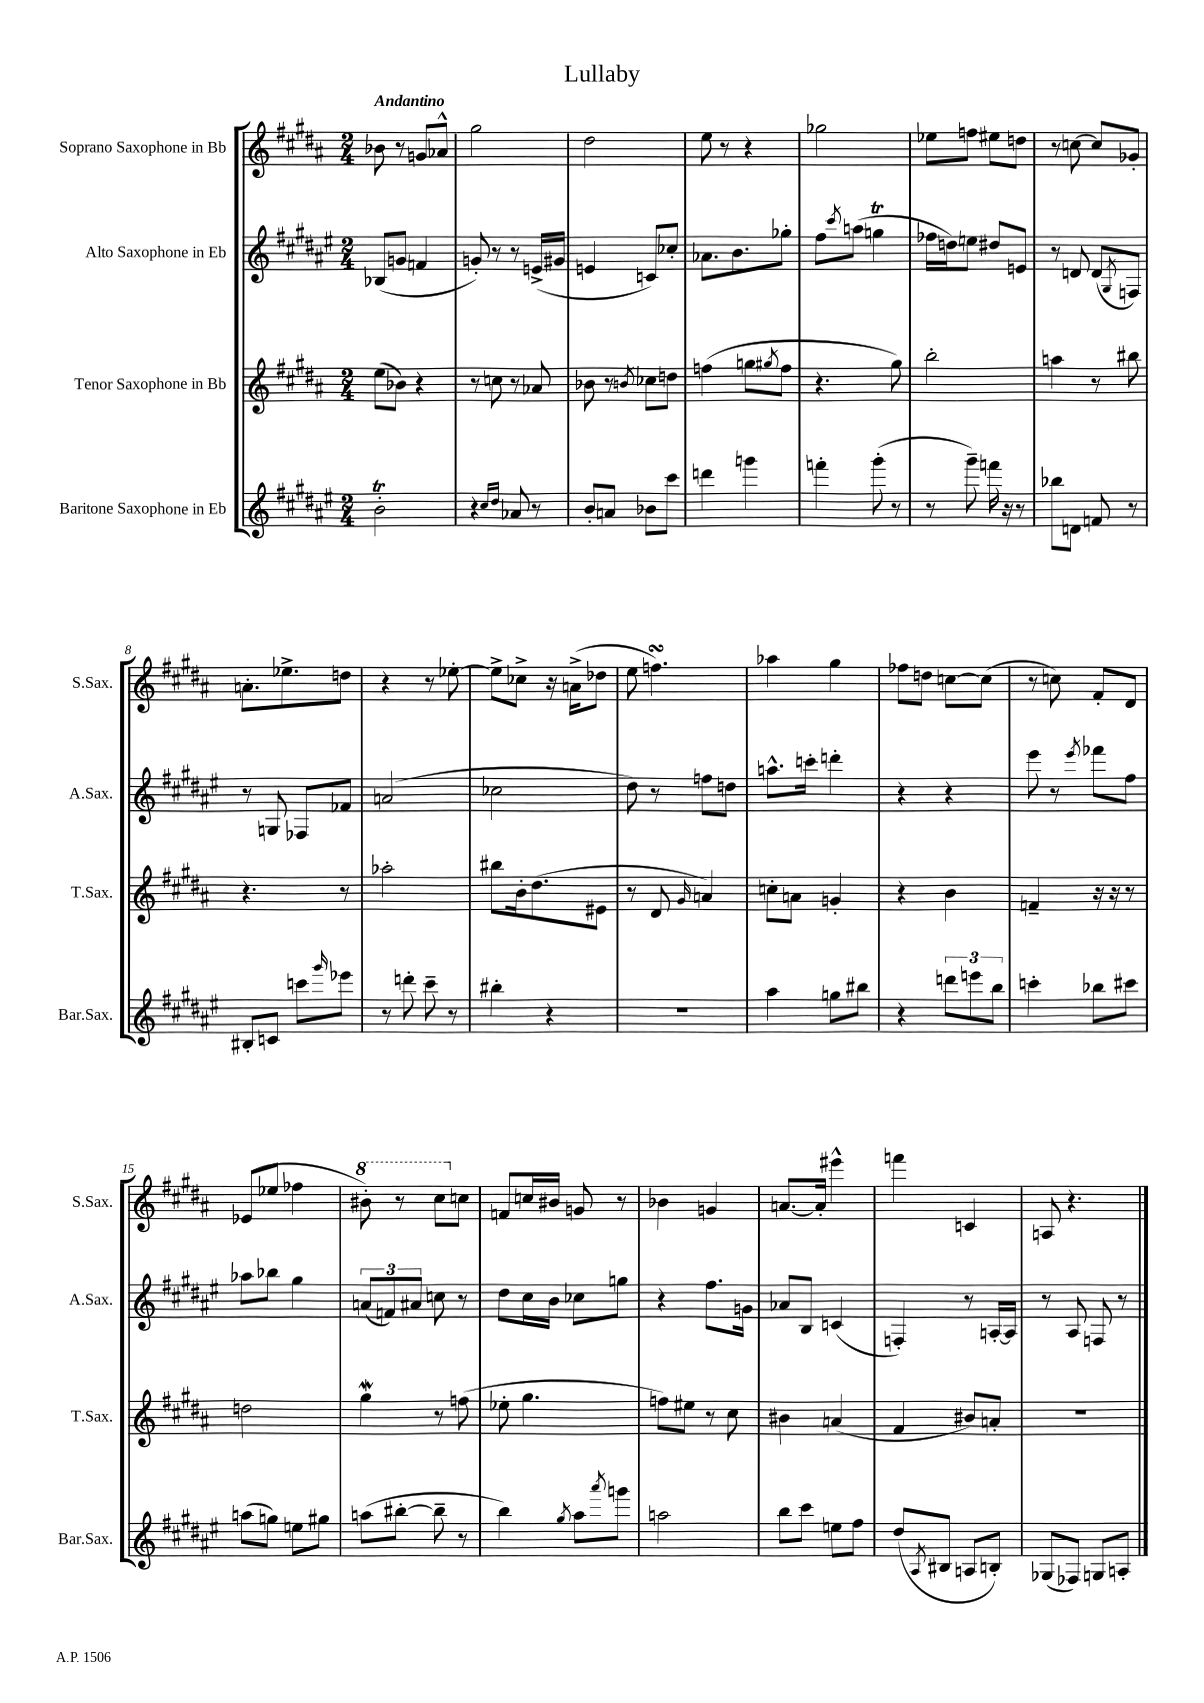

**kern	**kern	**kern	**kern
*staff4	*staff3	*staff2	*staff1
*clefG2	*clefG2	*clefG2	*clefG2
*k[f#c#g#d#a#e#]	*k[f#c#g#d#a#]	*k[f#c#g#d#a#e#]	*k[f#c#g#d#a#]
*M2/4	*M2/4	*M2/4	*M2/4
2b'	(8ee	(8B-	8b-
.	8b-)	8g	8r
.	4r	4f	8g
.	.	.	8a-^^
=	=	=	=
4r	8r	8g')	2gg#
.	8cc	8r	.
16qqcc#	.	.	.
16qqdd#	.	.	.
8a-	8r	8r	.
8r	8a-	(16e^	.
.	.	16g#	.
=	=	=	=
8b'	8b-	4e	2dd#
8a	8r	.	.
.	8qb	.	.
8b-	8cc-	8c)	.
8ccc#	8dd	8cc-'	.
=	=	=	=
4ddd	(4ff	8.a-	8ee
.	.	.	8r
.	.	8.b	.
4ggg	8gg	.	4r
.	8qgg#	.	.
.	8ff	8gg-'	.
=	=	=	=
4fff'	4.r	8ff#	2gg-
.	.	8qccc#	.
.	.	(8aa	.
(8ggg#'	.	4gg	.
8r	8gg#)	.	.
=	=	=	=
8r	2bb'	16ff-	8ee-
.	.	16dd)	.
8ggg#~)	.	8ee	8ff
16fff	.	8dd#	8ee#
16r	.	.	.
8r	.	8e	8dd
=	=	=	=
8bb-	4aa	8r	8r
8d	.	8d	[8cc
8f	8r	(8d	8cc]
.	.	8qG#	.
8r	8bb#	8F)	8g-'
=	=	=	=
8B#'	4.r	8r	8.a'
8c	.	8G	.
.	.	.	8.ee-^
8ccc	.	8F-	.
16qqggg#	.	.	.
8eee-	8r	8f-	8dd
=	=	=	=
8r	2aa-'	(2a	4r
8ddd'	.	.	.
8ccc#~	.	.	8r
8r	.	.	[8ee-'
=	=	=	=
4bb#'	8bb#	2cc-	8ee-^]
.	16b'	.	8cc-^
.	(8.dd#	.	.
4r	.	.	16r
.	.	.	(16a^
.	8e#	.	8dd-
=	=	=	=
2r	8r	8dd#)	8ee
.	8d#	8r	4.ff)
.	16qqg#	.	.
.	4a)	8ff	.
.	.	8dd	.
=	=	=	=
4aa#	8cc'	8.aa^^	4aa-
.	8a	.	.
.	.	16ccc'	.
8gg	4g'	4ddd'	4gg#
8bb#	.	.	.
=	=	=	=
4r	4r	4r	8ff-
.	.	.	8dd
12ddd	4b	4r	[8cc
12eee	.	.	.
.	.	.	(8cc]
12bb	.	.	.
=	=	=	=
4ccc'	4f~	8eee#	8r
.	.	8r	8cc)
.	.	8qeee#	.
8bb-	16r	8fff-	8f#'
.	16r	.	.
8ccc#	8r	8ff#	8d#
=	=	=	=
(8aa	2dd	8aa-	(8e-
8gg)	.	8bb-	8ee-
8ee	.	4gg#	4ff-
8gg#	.	.	.
=	=	=	=
(8aa	4gg#	(12a	8bb#')
.	.	12f)	.
[8bb#'	.	.	8r
.	.	12a#	.
8bb#~]	8r	8cc	8ccc#
8r	(8ff	8r	8cc
=	=	=	=
4bb)	8ee-'	8dd#	8f
.	4.gg#	16cc#	16cc
.	.	16b	16b#
8qgg#	.	.	.
8aa#	.	8cc-	8g
8qaaa#	.	.	.
8ggg	.	8gg	8r
=	=	=	=
2aa	8ff)	4r	4b-
.	8ee#	.	.
.	8r	8.ff#	4g
.	8cc#	.	.
.	.	16g	.
=	=	=	=
8bb	4b#	8a-	[8.a
8ccc#	.	8B	.
.	.	.	16a']
8ee	(4a	(4c	4eee#^^
8ff#	.	.	.
=	=	=	=
(8dd#	4f#	4F')	4fff
8qA#	.	.	.
8B#	.	.	.
8A	8b#)	8r	4c
8B')	8a'	[16A'	.
.	.	16A]	.
=	=	=	=
(8G-	2r	8r	8A
8F-)	.	8A#	4.r
8G	.	8F	.
8A'	.	8r	.
==	==	==	==
*-	*-	*-	*-
